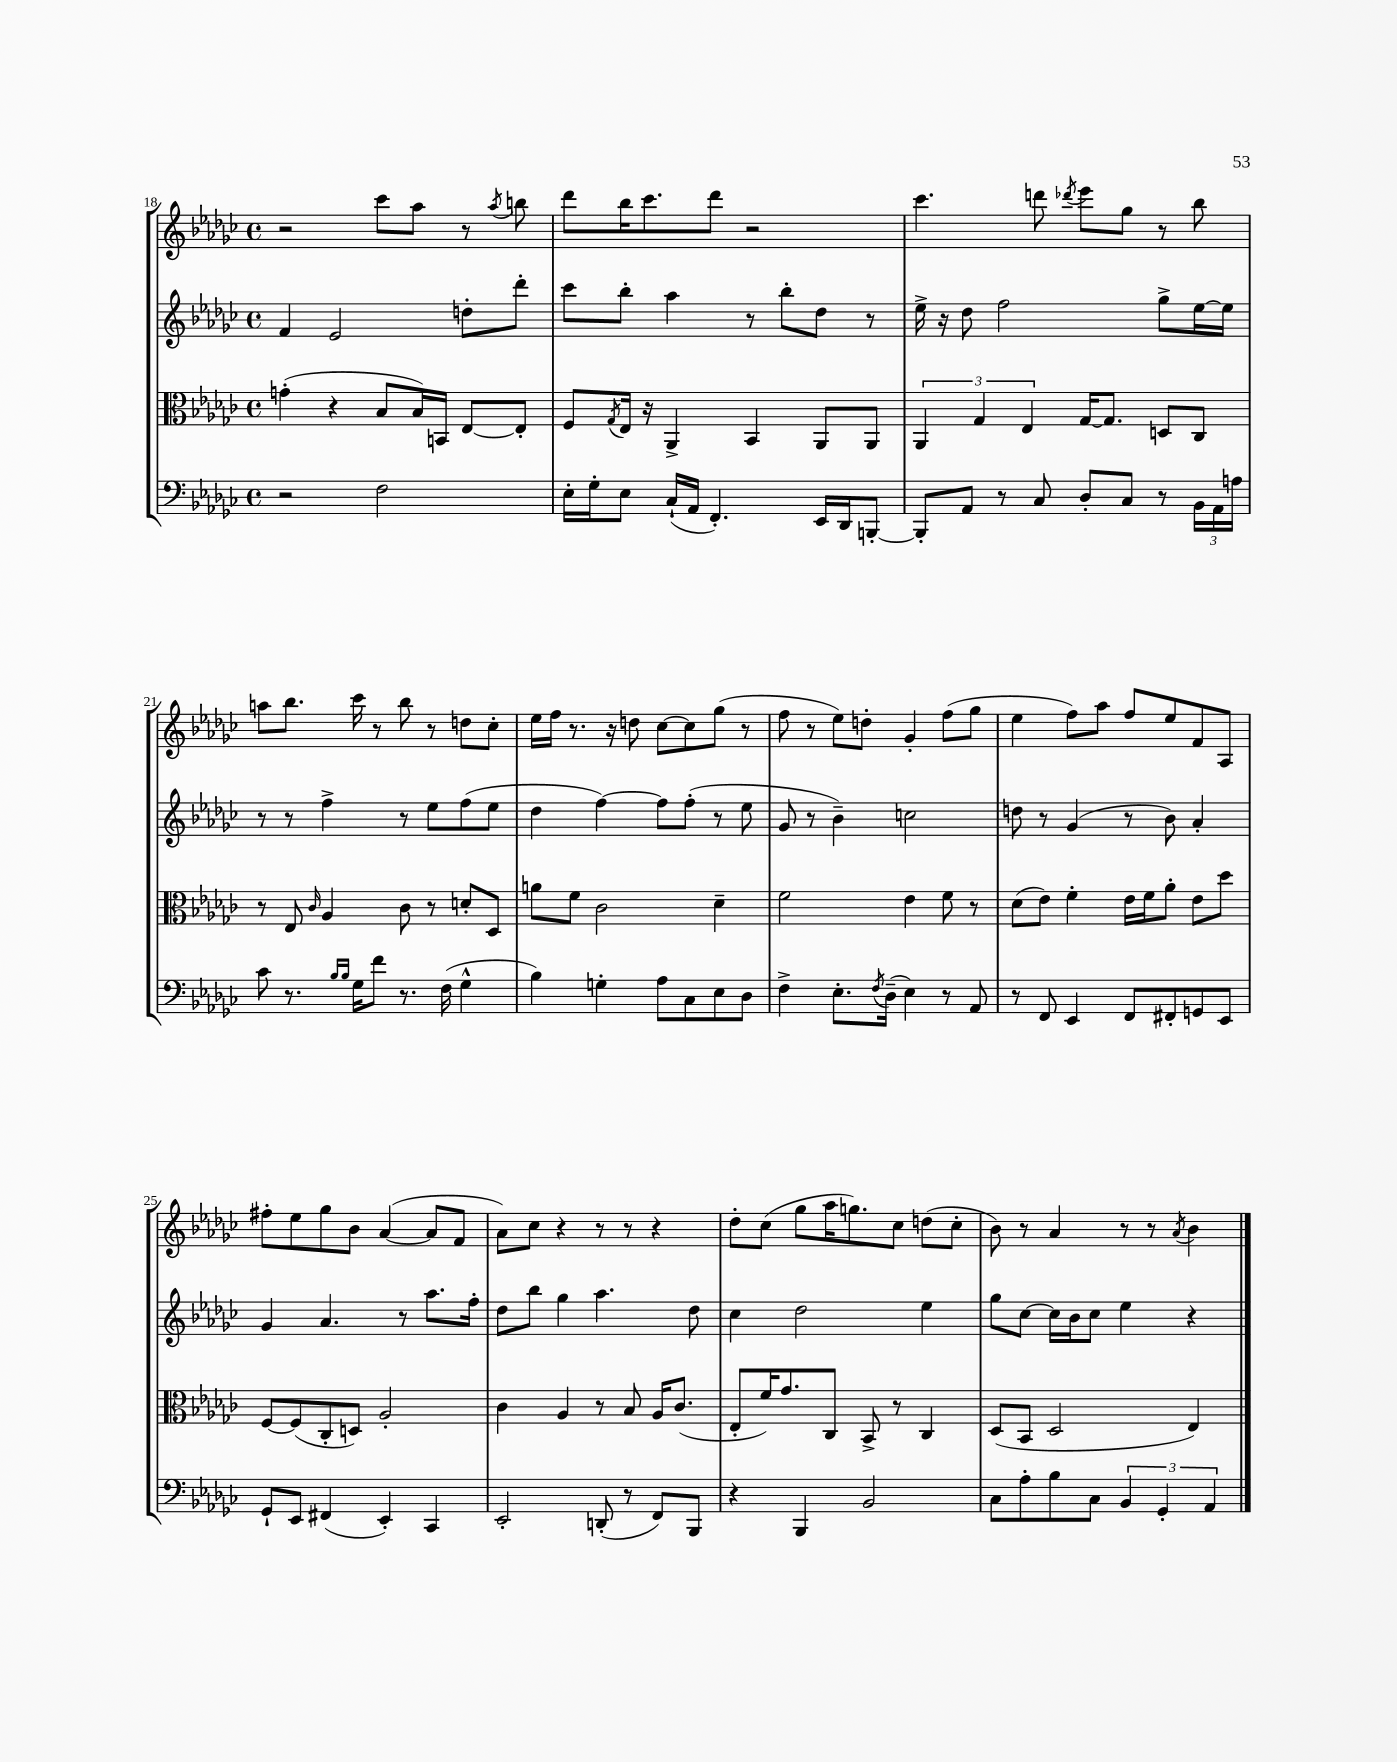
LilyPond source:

<<
\new StaffGroup <<
\new Staff = "s0" {
    \clef treble \key ges \major \defaultTimeSignature \time 4/4
    r2 ces'''8 aes''8 r8 \acciaccatura { aes''8 } b''8 |
    des'''8 bes''16 ces'''8. des'''8 r2 |
    ces'''4. d'''8 \acciaccatura { des'''8 } ees'''8 ges''8 r8 bes''8 |
    a''8 bes''8. ces'''16 r8 bes''8 r8 d''8 ces''8-. |
    ees''16 f''16 r8. r16 d''8 ces''8~ ces''8 ges''8( r8 |
    f''8 r8 ees''8) d''8-. ges'4-. f''8( ges''8 |
    ees''4 f''8) aes''8 f''8 ees''8 f'8 aes8 |
    fis''8-. ees''8 ges''8 bes'8 aes'4~( aes'8 f'8 |
    aes'8) ces''8 r4 r8 r8 r4 |
    des''8-. ces''8( ges''8 aes''16 g''8.) ces''8 d''8( ces''8-. |
    bes'8) r8 aes'4 r8 r8 \acciaccatura { aes'8 } bes'4 \bar "|." |
}
\new Staff = "s1" {
    \clef treble \key ges \major \defaultTimeSignature \time 4/4
    f'4 ees'2 d''8-. des'''8-. |
    ces'''8 bes''8-. aes''4 r8 bes''8-. des''8 r8 |
    ees''16-> r16 des''8 f''2 ges''8-> ees''16~ ees''16 |
    r8 r8 f''4-> r8 ees''8 f''8( ees''8 |
    des''4 f''4~) f''8 f''8-.( r8 ees''8 |
    ges'8 r8 bes'4--) c''2 |
    d''8 r8 ges'4( r8 bes'8) aes'4-. |
    ges'4 aes'4. r8 aes''8. f''16-. |
    des''8 bes''8 ges''4 aes''4. des''8 |
    ces''4 des''2 ees''4 |
    ges''8 ces''8~ ces''16 bes'16 ces''8 ees''4 r4 \bar "|." |
}
\new Staff = "s2" {
    \clef alto \key ges \major \defaultTimeSignature \time 4/4
    g'4-.( r4 bes8 bes16) b,16 ees8~ ees8-. |
    f8 \acciaccatura { ges8 } ees16 r16 aes,4-> bes,4 aes,8 aes,8 |
    \tuplet 3/2 { aes,4 ges4 ees4 } ges16~ ges8. d8 ces8 |
    r8 ees8 \grace { ces'16 } aes4 ces'8 r8 d'8-. des8 |
    a'8 f'8 ces'2 des'4-- |
    f'2 ees'4 f'8 r8 |
    des'8( ees'8) f'4-. ees'16 f'16 aes'8-. ees'8 des''8 |
    f8~ f8( ces8-. d8) aes2-. |
    ces'4 aes4 r8 bes8 aes16 ces'8.( |
    ees8-. f'16) ges'8. ces8 bes,8-> r8 ces4 |
    des8( bes,8 des2 ees4) \bar "|." |
}
\new Staff = "s3" {
    \clef bass \key ges \major \defaultTimeSignature \time 4/4
    r2 f2 |
    ees16-. ges16-. ees8 ces16-!( aes,16 f,4.-.) ees,16 des,16 b,,8~-. |
    b,,8-. aes,8 r8 ces8 des8-. ces8 r8 \tuplet 3/2 { bes,16 aes,16 a16 } |
    ces'8 r8. \grace { bes16 bes16 } ges16 f'8 r8. f16( ges4-^ |
    bes4) g4-. aes8 ces8 ees8 des8 |
    f4-> ees8.-. \acciaccatura { f8 } des16--( ees4) r8 aes,8 |
    r8 f,8 ees,4 f,8 fis,8-. g,8 ees,8 |
    ges,8-! ees,8 fis,4( ees,4-.) ces,4 |
    ees,2-. d,8-.( r8 f,8) bes,,8 |
    r4 bes,,4 bes,2 |
    ces8 aes8-. bes8 ces8 \tuplet 3/2 { bes,4 ges,4-. aes,4 } \bar "|." |
}
>>
>>
\layout { \context { \Score currentBarNumber = #18 } }
